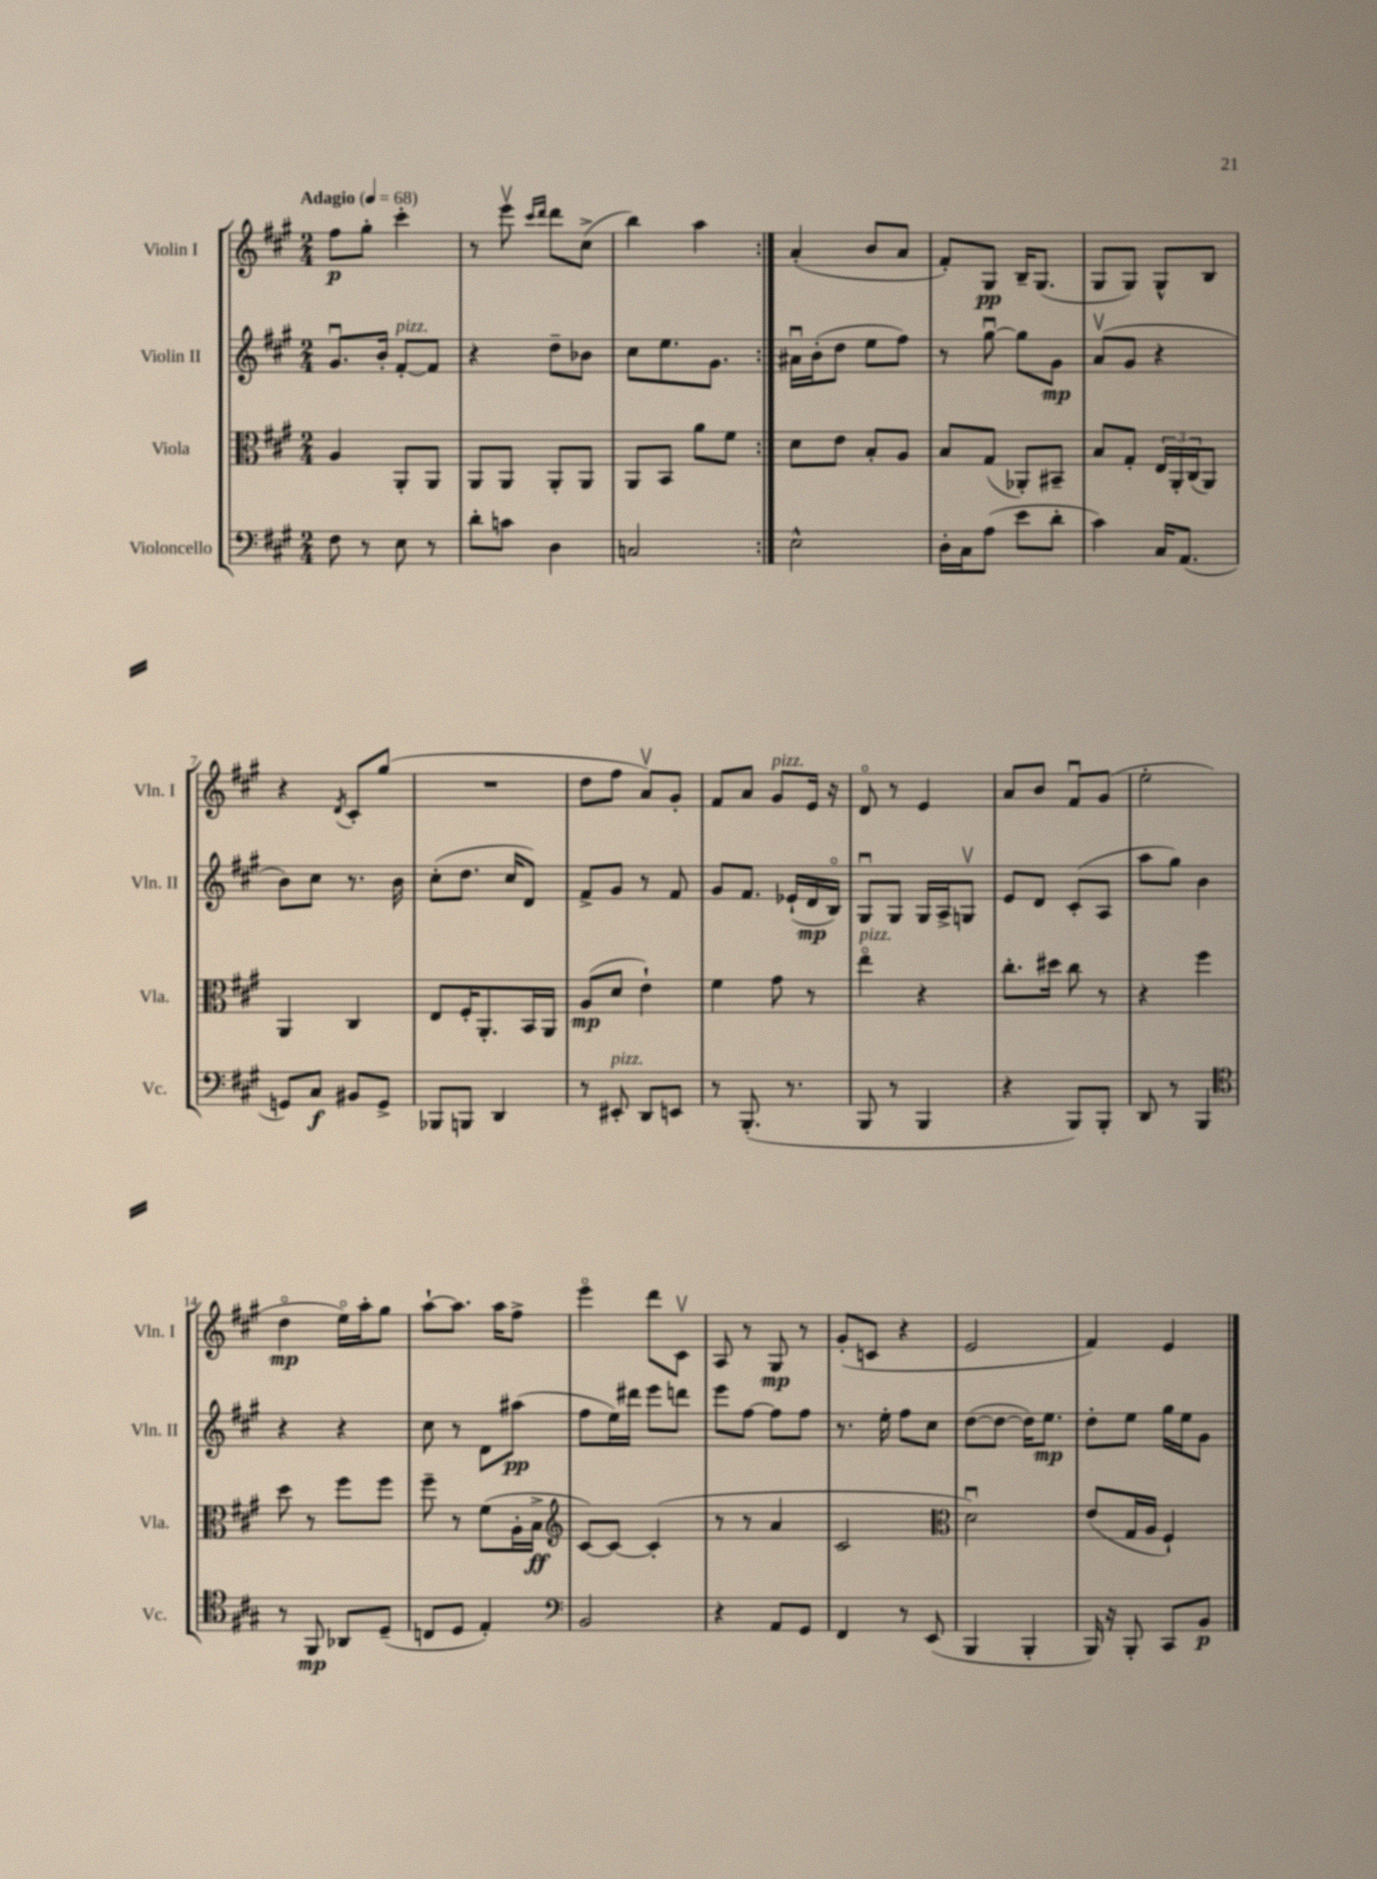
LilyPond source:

<<
\new StaffGroup <<
\new Staff = "s0" \with { instrumentName = "Violin I" shortInstrumentName = "Vln. I" } {
    \clef treble \key a \major \numericTimeSignature \time 2/4 \tempo "Adagio" 4 = 68
    \repeat volta 2 { fis''8\p gis''8-. cis'''4-. |
    r8 e'''8\upbow \grace { cis'''16 d'''16 } d'''8 cis''8->( |
    b''4) a''4 | }
    a'4-.( b'8 a'8 |
    fis'8-.) gis8\pp b16-- gis8.( |
    gis8 gis8) gis8-^ b8 |
    r4 \acciaccatura { d'8 } cis'8-. gis''8( |
    R2 |
    d''8 fis''8 a'8\upbow) gis'8-. |
    fis'8 a'8 gis'8^\markup { \italic "pizz." } e'16 r16 |
    d'8\flageolet r8 e'4 |
    a'8 b'8 fis'8\downbow gis'8( |
    e''2-. |
    d''4\flageolet\mp e''16\flageolet) a''16-. gis''8 |
    a''8~-! a''8. a''16 fis''8-> |
    e'''4\flageolet d'''8 cis'8\upbow |
    a8 r8 gis8\mp r8 |
    gis'8-.( c'8 r4 |
    e'2 |
    fis'4) e'4 \bar "|." |
}
\new Staff = "s1" \with { instrumentName = "Violin II" shortInstrumentName = "Vln. II" } {
    \clef treble \key a \major \numericTimeSignature \time 2/4
    \repeat volta 2 { gis'8.\downbow b'16-. fis'8~-.^\markup { \italic "pizz." } fis'8 |
    r4 d''8-- bes'8 |
    cis''8 e''8. gis'8. | }
    ais'16\downbow b'16-.( d''8 e''8 fis''8) |
    r8 gis''8~\downbow gis''8 gis'8\mp |
    a'8\upbow( gis'8 r4 |
    b'8) cis''8 r8. b'16 |
    cis''8-.( d''8. cis''16 d'8) |
    fis'8-> gis'8 r8 fis'8 |
    gis'8 fis'8. ees'16-!( d'16\mp b16\flageolet) |
    gis8\downbow gis8 gis16 a16-> g8\upbow |
    e'8 d'8 cis'8-.( a8 |
    a''8 gis''8) b'4 |
    r4 r4 |
    cis''8 r8 d'8 ais''8\pp( |
    fis''8 e''16) dis'''16 e'''8 d'''8 |
    e'''8 fis''8~ fis''8 fis''8 |
    r8. e''16-. fis''8 cis''8 |
    d''8~( d''8~ d''16) e''8.\mp |
    d''8-. e''8 gis''16 e''16 gis'8 \bar "|." |
}
\new Staff = "s2" \with { instrumentName = "Viola" shortInstrumentName = "Vla." } {
    \clef alto \key a \major \numericTimeSignature \time 2/4
    \repeat volta 2 { a4 a,8-. a,8 |
    a,8 a,8 a,8-. a,8 |
    a,8 b,8 a'8 fis'8 | }
    d'8 e'8 b8-. a8 |
    b8 gis8( aes,8-.) bis,8-- |
    b8 gis8-. \tuplet 3/2 { e16 a,16-. cis16( } a,8) |
    a,4 cis4 |
    e8 fis16-. a,8.-. b,16 a,16 |
    a8\mp( d'8 e'4-!) |
    fis'4 gis'8 r8 |
    e''4\flageolet^\markup { \italic "pizz." } r4 |
    cis''8.-. dis''16 cis''8 r8 |
    r4 fis''4 |
    d''8 r8 fis''8 fis''8 |
    fis''8-- r8 fis'8( a16-. b16->\ff |
    \clef treble cis'8~) cis'8~ cis'4-.( |
    r8 r8 a'4 |
    cis'2 |
    \clef alto d'2\downbow) |
    e'8( gis16 a16 fis4-!) \bar "|." |
}
\new Staff = "s3" \with { instrumentName = "Violoncello" shortInstrumentName = "Vc." } {
    \clef bass \key a \major \numericTimeSignature \time 2/4
    \repeat volta 2 { fis8 r8 e8 r8 |
    d'8-. c'8 d4 |
    c2 | }
    e2-^ |
    d16-. cis16 a8( e'8 d'8-. |
    cis'4) cis16 a,8.( |
    g,8) cis8\f bis,8 g,8-> |
    bes,,8 b,,8 d,4 |
    r8 eis,8-.^\markup { \italic "pizz." } d,8 e,8 |
    r8 b,,8.-.( r8. |
    b,,8 r8 b,,4 |
    r4 b,,8) b,,8-. |
    d,8 r8 b,,4 |
    \clef tenor r8 fis,8\mp aes,8 d8--( |
    c8 d8 e4-.) |
    \clef bass b,2 |
    r4 a,8 gis,8 |
    fis,4 r8 e,8( |
    b,,4 b,,4-. |
    b,,16) r16 b,,8-. cis,8 b,8\p \bar "|." |
}
>>
>>
